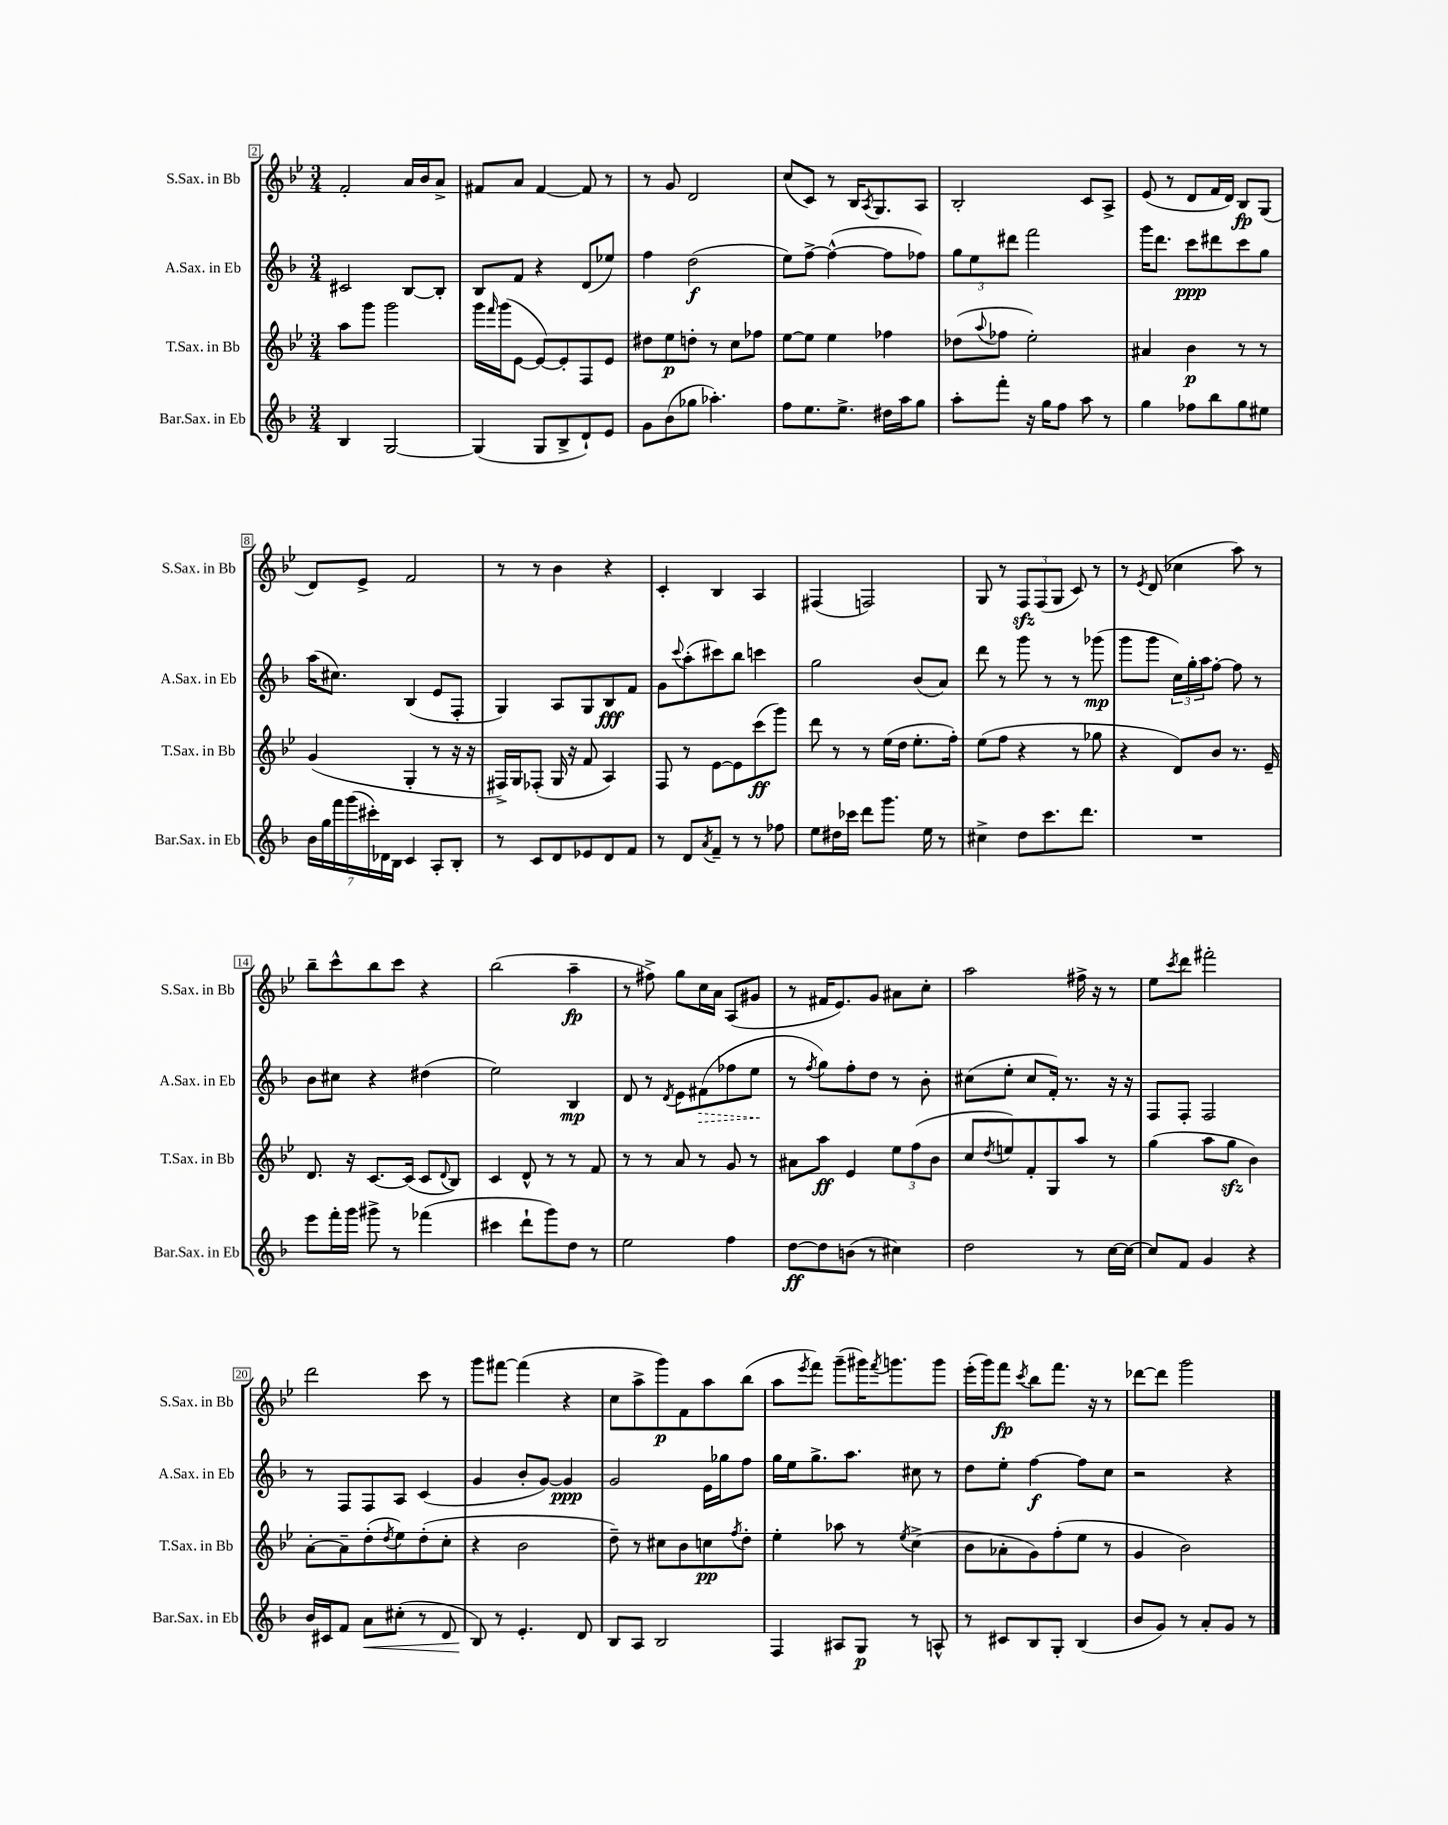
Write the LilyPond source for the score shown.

<<
\new StaffGroup <<
\new Staff = "s0" \with { instrumentName = "S.Sax. in Bb" shortInstrumentName = "S.Sax. in Bb" } {
    \clef treble \key bes \major \numericTimeSignature \time 3/4
    f'2-. a'16 bes'16 a'8-> |
    fis'8 a'8 fis'4~ fis'8 r8 |
    r8 g'8 d'2 |
    c''8( c'8) r8 bes16 \acciaccatura { a8 } g8. a8 |
    bes2-. c'8 a8-> |
    ees'8( r8 d'8 f'16 d'16) bes8\fp g8( |
    d'8) ees'8-> f'2 |
    r8 r8 bes'4 r4 |
    c'4-. bes4 a4 |
    fis4( f2) |
    g8 r8 \tuplet 3/2 { f8\sfz f8( g8 } c'8) r8 |
    r8 \acciaccatura { ees'8 } d'8( ces''4 a''8) r8 |
    bes''8-- c'''8-^ bes''8 c'''8 r4 |
    bes''2( a''4--\fp |
    r8 fis''8->) g''8 c''16 a'16 a8( gis'8 |
    r8 fis'16 ees'8.) g'8 ais'8 c''8-. |
    a''2 fis''16-> r16 r8 |
    ees''8 \acciaccatura { c'''8 } d'''8 fis'''2-. |
    d'''2 c'''8 r8 |
    g'''8 fis'''8~ fis'''4( r4 |
    c''8 a''8-> g'''8\p) f'8 a''8 bes''8( |
    a''8 \acciaccatura { ees'''8 } f'''8) g'''8--( gis'''16) \acciaccatura { f'''8 } g'''8. g'''8 |
    ees'''16-.( g'''16) f'''8\fp \acciaccatura { c'''8 } bes''8 f'''8. r16 r8 |
    des'''8~ des'''8 g'''2 \bar "|." |
}
\new Staff = "s1" \with { instrumentName = "A.Sax. in Eb" shortInstrumentName = "A.Sax. in Eb" } {
    \clef treble \key f \major \numericTimeSignature \time 3/4
    cis'2 bes8~ bes8-. |
    bes8 f'8 r4 d'8( ees''8) |
    f''4 d''2\f( |
    e''8) f''8~-> f''4~-^( f''8 fes''8) |
    \tuplet 3/2 { g''8 e''8 dis'''8 } f'''2 |
    g'''16 d'''8. c'''8\ppp dis'''8 c'''8 g''8 |
    a''16( cis''8.) bes4( e'8 f8-. |
    g4) a8 g8 bes8\fff f'8 |
    g'8 \appoggiatura { c'''8 } a''8-.( cis'''8) bes''8 c'''4 |
    g''2 bes'8( a'8) |
    d'''8 r8 g'''8 r8 r8 ges'''8\mp( |
    g'''8 g'''8 \tuplet 3/2 { c''16) g''16-. a''16 } f''8~-. f''8 r8 |
    bes'8 cis''8 r4 dis''4( |
    e''2) bes4\mp |
    d'8 r8 \acciaccatura { d'8 } e'8 \once \override Hairpin.style = #'dashed-line fis'8\>( fes''8 e''8\! |
    r8 \acciaccatura { f''8 } g''8) f''8-. d''8 r8 bes'8-. |
    cis''8( e''8-. cis''8 f'16-.) r8. r16 r16 |
    f8 f8-. f2 |
    r8 f8 f8 a8 c'4( |
    g'4 bes'8-. g'8~) g'4\ppp |
    g'2 e'16 ges''16 f''8 |
    g''16 e''16 g''8.-> a''8. cis''8 r8 |
    d''8 e''8-. f''4~\f f''8 c''8 |
    r2 r4 \bar "|." |
}
\new Staff = "s2" \with { instrumentName = "T.Sax. in Bb" shortInstrumentName = "T.Sax. in Bb" } {
    \clef treble \key bes \major \numericTimeSignature \time 3/4
    a''8 g'''8 g'''2 |
    g'''16 \grace { f'''16 } g'''16( ees'8~ ees'8~) ees'8-. f8 ees'8 |
    dis''8 ees''8\p d''8-. r8 c''8 fes''8 |
    ees''8~ ees''8 ees''4 fes''4 |
    des''8( \appoggiatura { a''8 } fes''8 ees''2-.) |
    ais'4 bes'4\p r8 r8 |
    g'4( g4-. r8 r16 r16 |
    fis16->) g16 fes8-.( g16 r16 f'8 a4) |
    f8 r8 ees'8~ ees'8 c'''8\ff( g'''8) |
    d'''8 r8 r8 ees''16( d''16 ees''8.-. f''16-.) |
    ees''8( f''8 r4 r8 ges''8 |
    r4 d'8) bes'8 r8. ees'16-- |
    d'8. r16 c'8.~ c'16( c'8 \appoggiatura { d'8 } bes8) |
    c'4 d'8-^ r8 r8 f'8 |
    r8 r8 a'8 r8 g'8 r8 |
    ais'8 a''8\ff ees'4 \tuplet 3/2 { ees''8 f''8( bes'8 } |
    c''8 \acciaccatura { d''8 } e''8) f'8-. g8 a''8 r8 |
    g''4( a''8 g''8\sfz bes'4) |
    a'8~-. a'8-- d''8-.( \acciaccatura { d''8 } ees''8) d''8-.( c''8-. |
    r4 bes'2 |
    d''8--) r8 cis''8 bes'8 c''8\pp \acciaccatura { f''8 } d''8-. |
    ees''4-. aes''8 r8 \acciaccatura { ees''8 } c''4->( |
    bes'8 aes'8-. g'8) f''8-.( ees''8 r8 |
    g'4 bes'2) \bar "|." |
}
\new Staff = "s3" \with { instrumentName = "Bar.Sax. in Eb" shortInstrumentName = "Bar.Sax. in Eb" } {
    \clef treble \key f \major \numericTimeSignature \time 3/4
    bes4 g2~ |
    g4( g8 bes8-> d'8-!) e'8 |
    g'8 bes'8( ges''8 aes''4.-.) |
    f''8 e''8. e''8.-> dis''16 a''16 g''8 |
    a''8-. f'''8-. r16 g''16 f''8 a''8 r8 |
    g''4 fes''8 bes''8 g''8 eis''8 |
    \tuplet 7/4 { bes'16 g''16 f'''16 g'''16( cis'''16-.) des'16 bes16 } c'4 a8-. bes8-. |
    r8 c'8 d'8 ees'8 d'8 f'8 |
    r8 d'8 \acciaccatura { a'8 } f'8-- r8 r8 fes''8 |
    e''8 dis''16 ces'''16 d'''8 g'''8. e''16 r8 |
    cis''4-> d''8 c'''8. d'''8. |
    R2. |
    e'''8 f'''16-. g'''16 gis'''8-> r8 fes'''4( |
    cis'''4 d'''8-! g'''8) d''8 r8 |
    e''2 f''4 |
    d''8~\ff d''8 b'8( r8 cis''4) |
    d''2 r8 c''16~ c''16~ |
    c''8 f'8 g'4 r4 |
    bes'16 cis'16 f'8 a'8\< cis''8-.( r8 d'8 |
    bes8\!) r8 e'4.-. d'8 |
    bes8 a8 bes2 |
    f4 ais8 g8\p r8 a8-^ |
    r8 cis'8 bes8 g8-. bes4( |
    bes'8 g'8) r8 a'8-. g'8 r8 \bar "|." |
}
>>
>>
\layout { \context { \Score currentBarNumber = #2 \override BarNumber.stencil = #(make-stencil-boxer 0.1 0.3 ly:text-interface::print) } }
